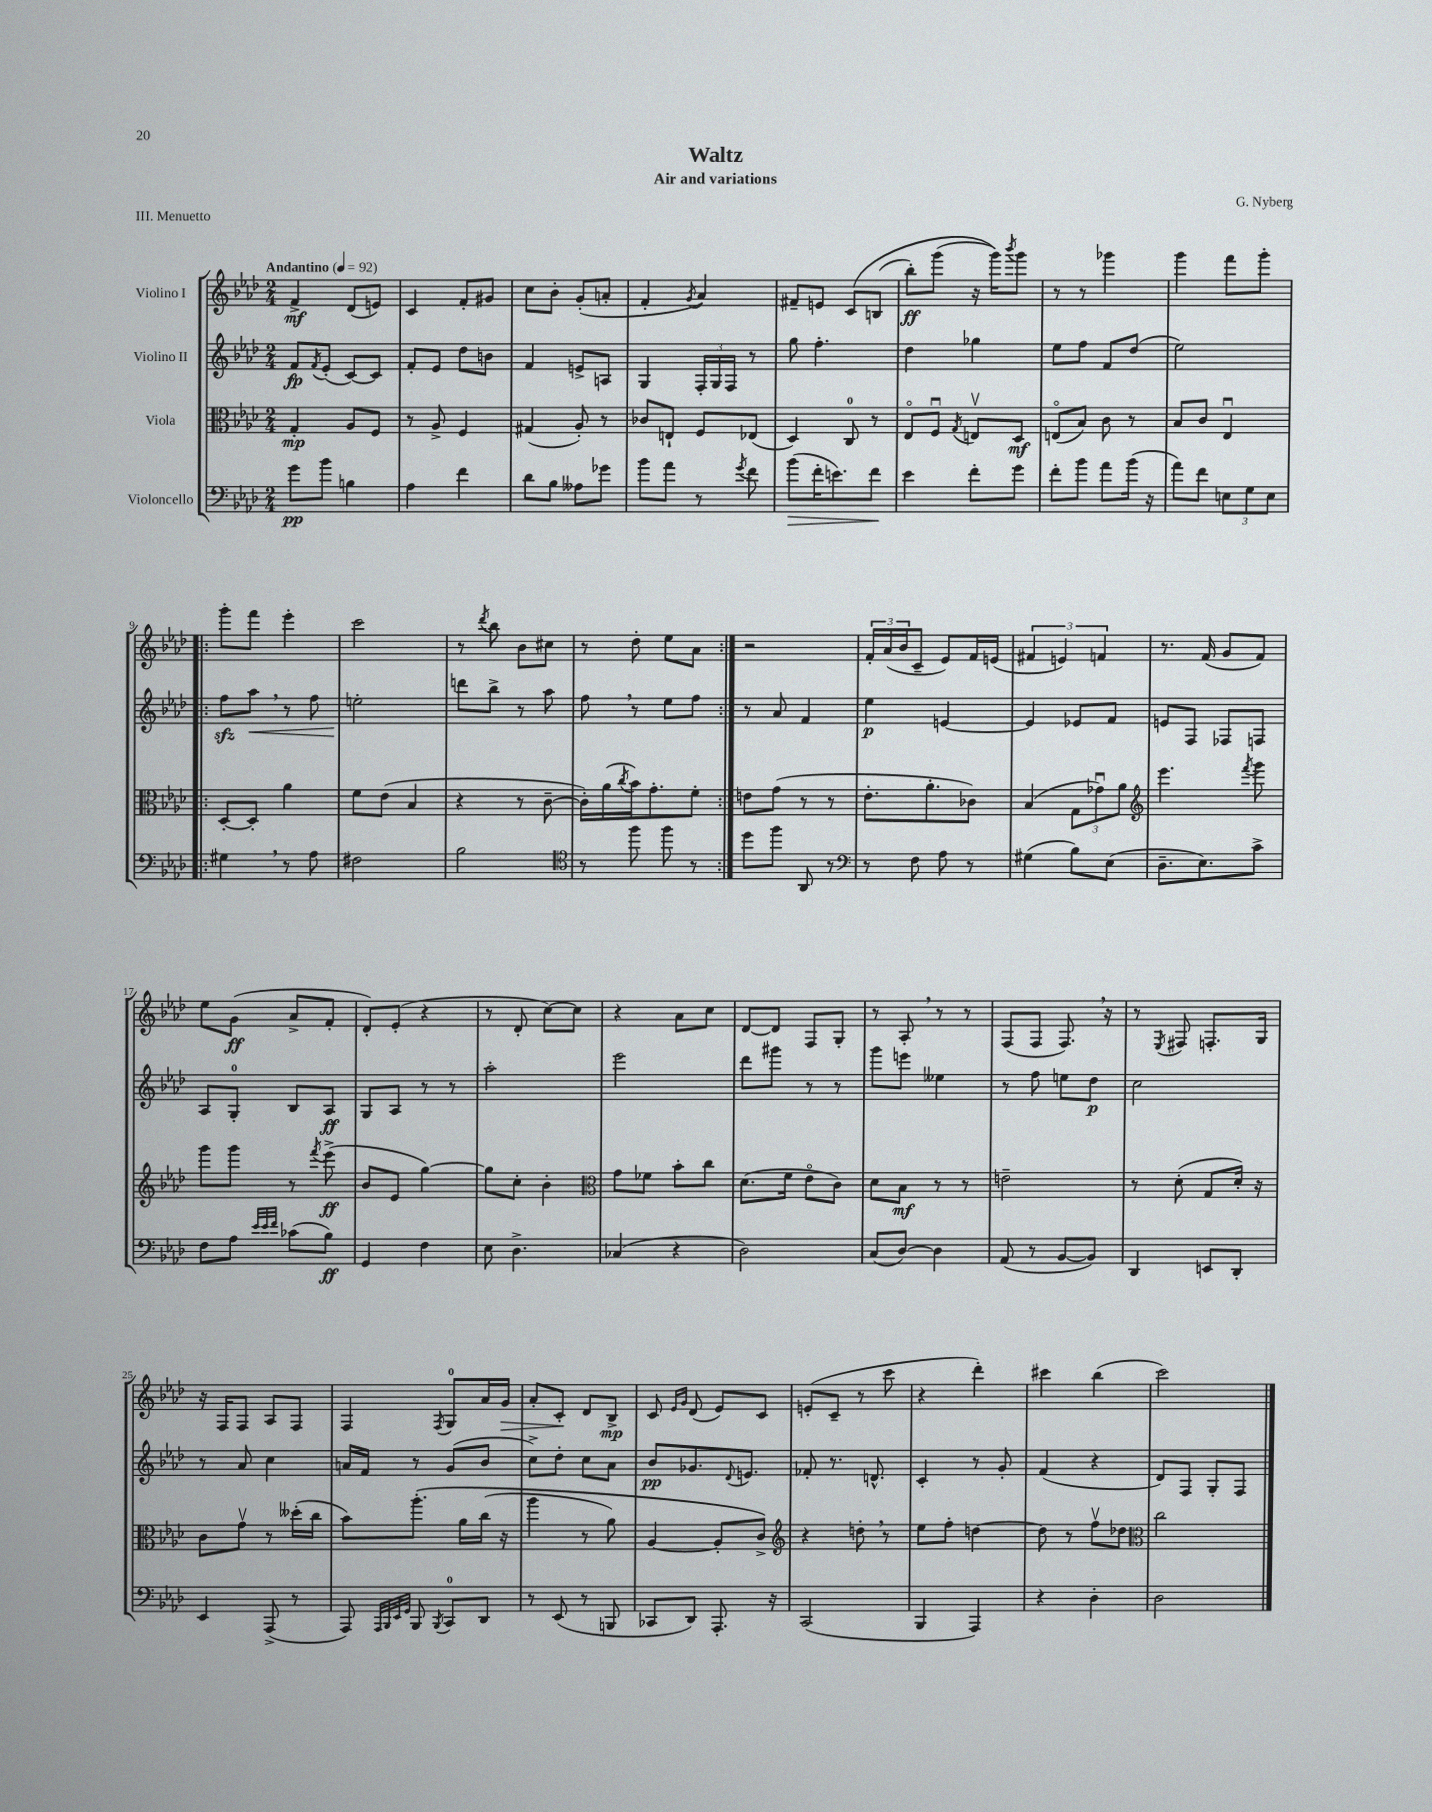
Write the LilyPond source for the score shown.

\header { title = "Waltz" composer = "G. Nyberg" subtitle = "Air and variations" piece = "III. Menuetto" }
<<
\new StaffGroup <<
\new Staff = "s0" \with { instrumentName = "Violino I" } {
    \clef treble \key aes \major \numericTimeSignature \time 2/4 \tempo "Andantino" 4 = 92
    f'4->\mf des'8( e'8) |
    c'4 f'8-. gis'8 |
    c''8 bes'8-. g'8-.( a'8-. |
    f'4-. \acciaccatura { g'8 } aes'4) |
    fis'8-- e'8 c'8\( b8( |
    bes''8-.\ff) g'''8( r16 g'''16)\) \acciaccatura { bes'''8 } g'''8 |
    r8 r8 ges'''4 |
    g'''4 f'''8 g'''8-. |
    \repeat volta 2 { g'''8-. f'''8 ees'''4-. |
    c'''2 |
    r8 \acciaccatura { des'''8 } bes''8 bes'8 cis''8 |
    r8 des''8-. ees''8 aes'8 | }
    r2 |
    \tuplet 3/2 { f'16-. aes'16( bes'16 } c'8-- ees'8) f'16 e'16( |
    \tuplet 3/2 { fis'4 e'4) f'4 } |
    r8. f'16( g'8 f'8) |
    ees''8 g'8\ff( aes'8-> f'8-. |
    des'8-.) ees'8-.( r4 |
    r8 des'8-. c''8~) c''8 |
    r4 aes'8 c''8 |
    des'8~ des'8 f8 g8-. |
    r8 aes8-. \breathe r8 r8 |
    f8( f8 f8.) \breathe r16 |
    r8 \acciaccatura { ees8 } fis8 f8.-. g16 |
    r16 f16 f8 aes8 f8 |
    f4 \acciaccatura { f8 } g8-0 aes'16 g'16\> |
    aes'8-. c'8-.\! des'8 bes8->\mp |
    c'8 \grace { ees'16 g'16 } des'8( ees'8) c'8 |
    e'8-.( c'8-- r8 c'''8 |
    r4 des'''4-.) |
    cis'''4 bes''4( |
    c'''2) \bar "|." |
}
\new Staff = "s1" \with { instrumentName = "Violino II" } {
    \clef treble \key aes \major \numericTimeSignature \time 2/4
    f'8\fp \acciaccatura { f'8 } ees'8-.( c'8~) c'8 |
    f'8-. ees'8 des''8 b'8 |
    f'4 e'8-> a8 |
    g4 \tuplet 3/2 { f16-. g16 f16 } r8 |
    g''8 f''4.-. |
    des''4 ges''4 |
    ees''8 f''8 f'8 des''8( |
    ees''2) |
    \repeat volta 2 { f''8\sfz aes''8\< \breathe r8 f''8 |
    e''2-.\! |
    d'''8 bes''8-> r8 aes''8 |
    f''8 \breathe r8 ees''8 f''8 | }
    r8 aes'8 f'4 |
    ees''4\p e'4~ |
    e'4 ees'8 f'8 |
    e'8 f8 fes8 f8 |
    aes8 g8-0-. bes8 aes8\ff |
    g8 aes8 r8 r8 |
    aes''2-. |
    ees'''2 |
    des'''8 gis'''8 r8 r8 |
    g'''8 e'''8 eeses''4 |
    r8 f''8 e''8 des''8\p |
    c''2 |
    r8 aes'8 c''4 |
    a'16 f'16 r8 g'8( bes'8 |
    c''8->) des''8-. c''8 aes'8 |
    bes'8\pp ges'8. \appoggiatura { des'8 } e'8. |
    fes'8-. r8. d'8.-^ |
    c'4-. r8 g'8-. |
    f'4( r4 |
    des'8) f8 g8-. f8 \bar "|." |
}
\new Staff = "s2" \with { instrumentName = "Viola" } {
    \clef alto \key aes \major \numericTimeSignature \time 2/4
    g4-.\mp aes8 f8 |
    r8 aes8-> f4 |
    gis4( aes8-.) r8 |
    ces'8 e8-! f8 ees8( |
    des4) c8-0 r8 |
    ees8\flageolet f8\downbow \acciaccatura { g8 } e8\upbow des8\mf |
    e8\flageolet( bes8) c'8 r8 |
    bes8 c'8 ees4\downbow |
    \repeat volta 2 { des8~-. des8-. aes'4 |
    f'8 ees'8( bes4 |
    r4 r8 c'8~-- |
    c'16-.) aes'16( \acciaccatura { c''8 } bes'16) g'8.-. f'8-. | }
    e'8 g'8( r8 r8 |
    ees'8.-. aes'8.-. ces'8) |
    bes4( \tuplet 3/2 { g8 ges'8\downbow) aes'8 } |
    \clef treble ees'''4. \acciaccatura { f'''8 } g'''8 |
    g'''8 g'''8 r8 \acciaccatura { f'''8 } ees'''8->\ff( |
    bes'8 ees'8 g''4~) |
    g''8 c''8-. bes'4-. |
    \clef alto g'8 fes'8 bes'8-. c''8 |
    des'8.( f'16 ees'8\flageolet c'8) |
    des'8 bes8\mf r8 r8 |
    e'2-- |
    r8 des'8-.( g8 des'16-.) r16 |
    c'8 g'8\upbow r8 deses''16-.( c''16 |
    bes'8) aes''8.-.\( aes'16 c''16( r16 |
    aes''4 r8 aes'8) |
    aes4~ aes8-. c'8->\) |
    \clef treble r4 d''8-. \breathe r8 |
    ees''8 f''8-. d''4~ |
    d''8 r8 f''8\upbow des''8 |
    \clef alto c''2 \bar "|." |
}
\new Staff = "s3" \with { instrumentName = "Violoncello" } {
    \clef bass \key aes \major \numericTimeSignature \time 2/4
    g'8\pp bes'8 b4 |
    aes4 f'4 |
    des'8 bes8 aeses8 ges'8 |
    bes'8 aes'8 r8 \acciaccatura { g'8 } f'8 |
    bes'8\>( f'16-. e'8.) f'8\! |
    ees'4 f'8-. g'8 |
    f'8-. bes'8 aes'8 bes'16( r16 |
    aes'8) f'8 \tuplet 3/2 { e8 g8 e8 } |
    \repeat volta 2 { gis4 \breathe r8 aes8 |
    fis2 |
    bes2 |
    \clef tenor r8 f''8 f''8 r8 | }
    des''8 f''8 aes,8 r8 |
    \clef bass r8 f8 aes8 r8 |
    gis4( bes8) ees8( |
    des8.-- ees8.) c'8-> |
    f8 aes8 \grace { ees'32 ees'32 f'32 } ces'8( bes8\ff) |
    g,4 f4 |
    ees8 des4.-> |
    ces4( r4 |
    des2) |
    c8( des8~) des4 |
    aes,8( r8 bes,8~ bes,8) |
    des,4 e,8 des,8-. |
    ees,4 aes,,8->( r8 |
    aes,,8) \grace { aes,,32 bes,,32 ees,32 g,32 } bes,,8 \acciaccatura { bes,,8 } c,8-0 des,8 |
    r8 ees,8( r8 b,,8 |
    ces,8 des,8) aes,,8.-. r16 |
    c,2( |
    bes,,4 aes,,4) |
    r4 des4-. |
    des2 \bar "|." |
}
>>
>>
